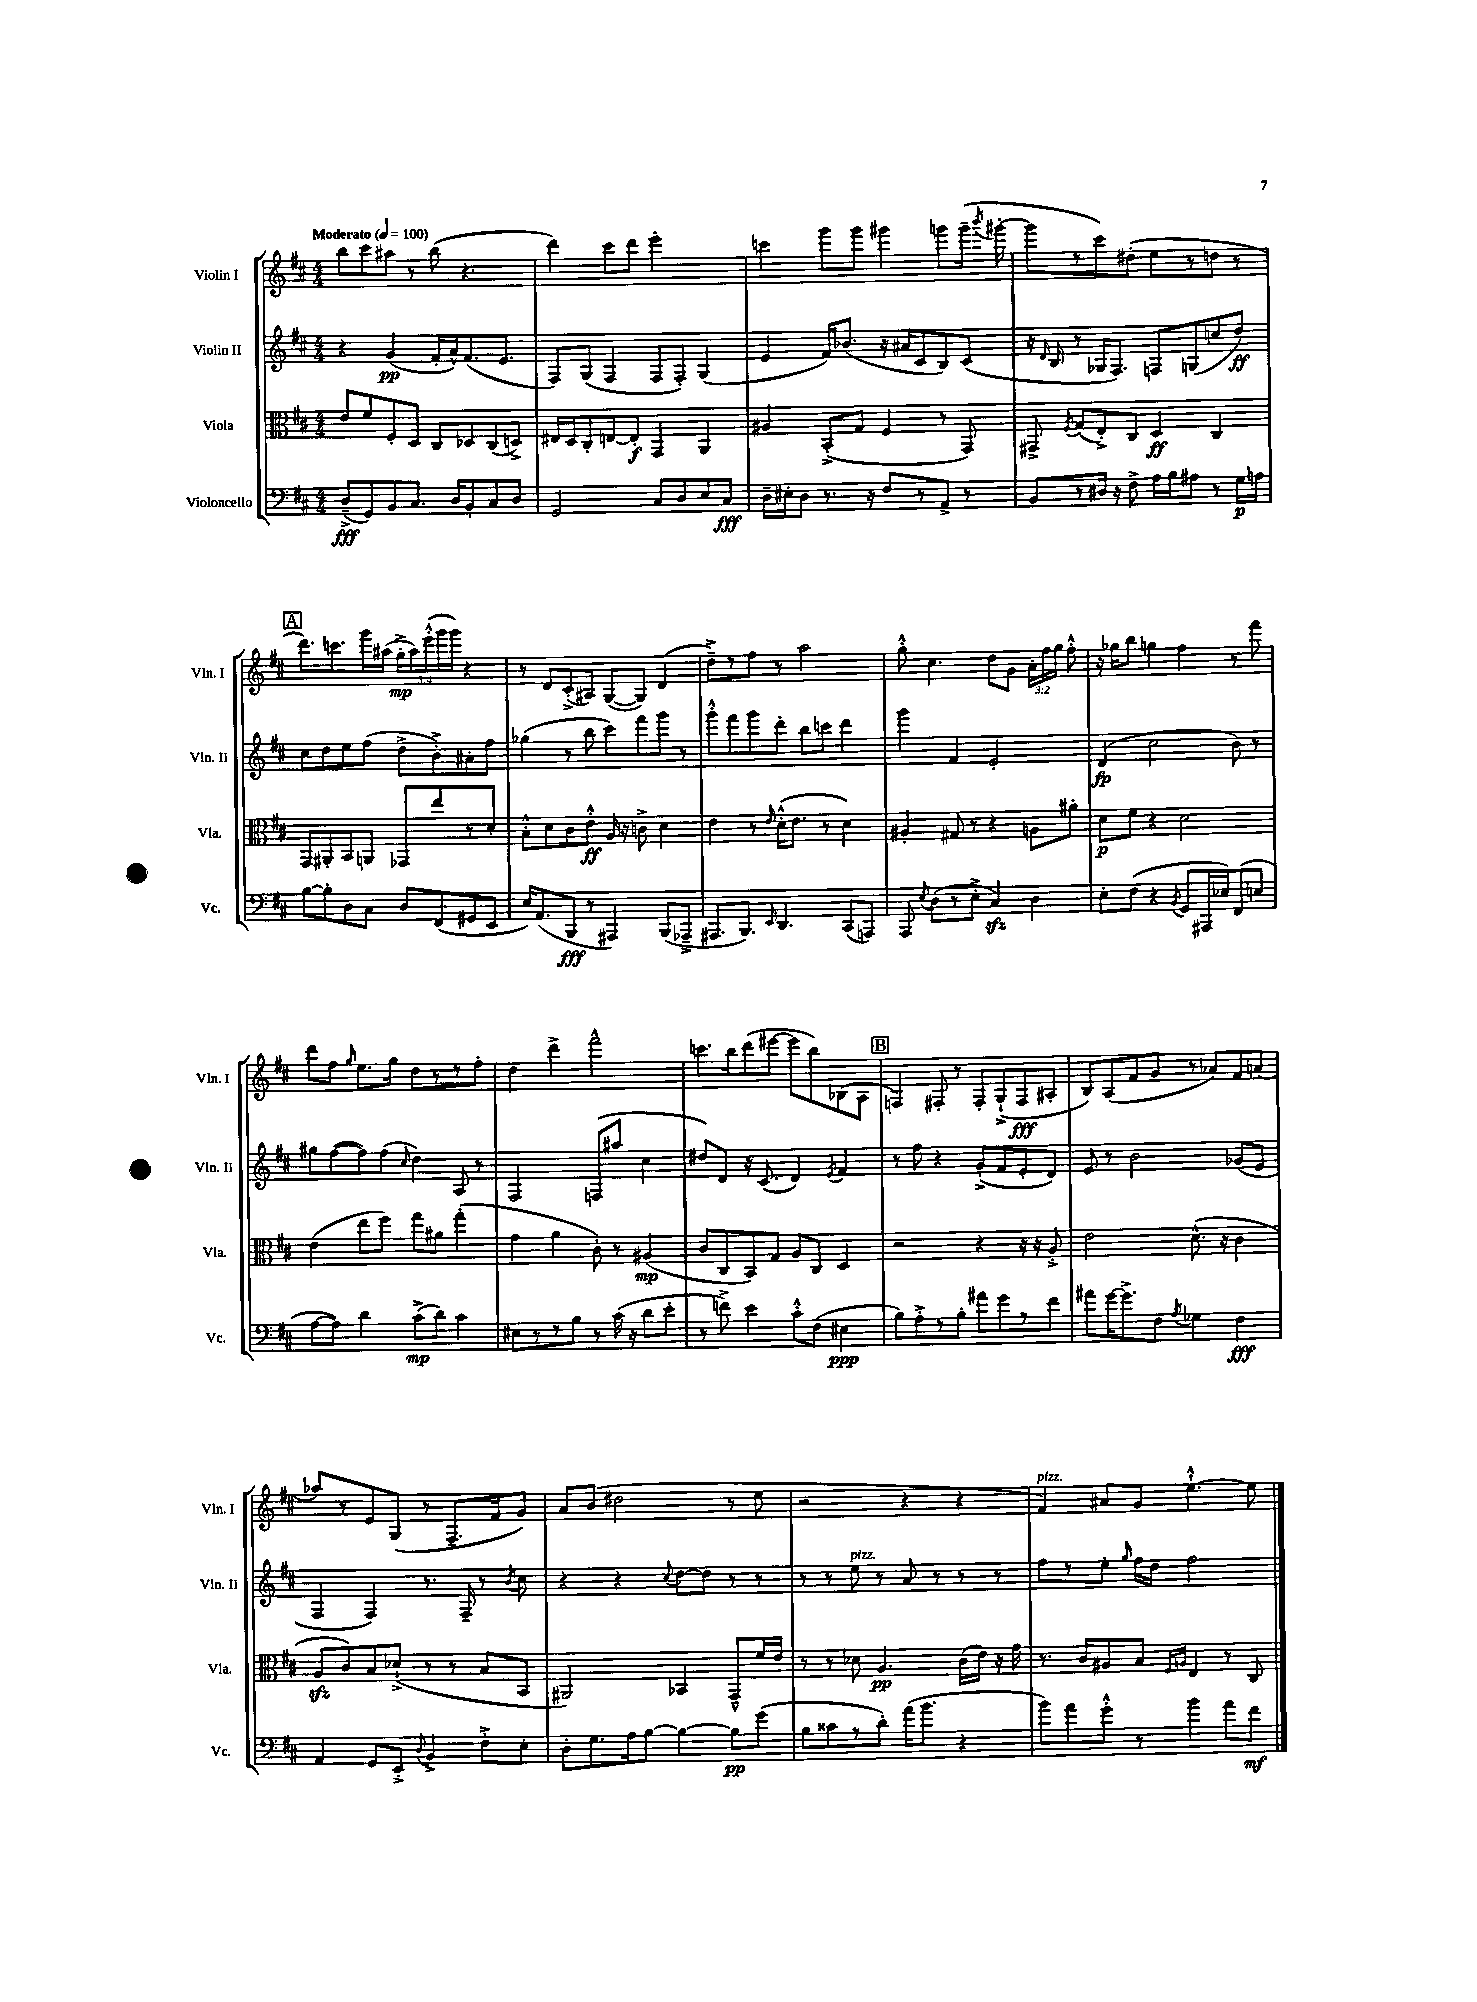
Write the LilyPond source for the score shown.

<<
\new StaffGroup <<
\new Staff = "s0" \with { instrumentName = "Violin I" shortInstrumentName = "Vln. I" } {
    \clef treble \key d \major \numericTimeSignature \time 4/4 \override Staff.TupletNumber.text = #tuplet-number::calc-fraction-text \tempo "Moderato" 4 = 100
    \autoBeamOff b''8[ cis'''8 ais''8] r8 b''8( r4. |
    d'''4) cis'''8[ d'''8] e'''2-. |
    c'''4 g'''8[ g'''8] gis'''4 g'''8[ g'''16]--( \acciaccatura { b'''8 } gis'''16~-. |
    gis'''8[ r8 cis'''8) dis''8]-.( e''8[ r8 d''8] r8 |
    \mark \markup { \box "A" } d'''8.[) c'''8. g'''16 ais''16]( \tuplet 5/4 { g''16[-.->\mp ais''16) e'''16-.-^( g'''16 g'''16]) } r4 |
    r8 d'8[ cis'8-.->( ais8]) g8[~( g8]) d'4( |
    d''8[--->) r8 fis''8] r8 a''2 |
    g''8-.-^ cis''4. d''8[ g'8] \tuplet 3/2 { a'16[-. fis''16 g''16] } fis''8-.-^ |
    r16 ges''16[ b''8] g''4 fis''4 r8 fis'''8 |
    d'''8[ fis''8] \grace { g''16 } e''8.[ g''16] d''8[ r8 r8 fis''8]-. |
    d''4 d'''4-> fis'''2-^ |
    c'''8.[ b''16 d'''8( eis'''8]~ eis'''8[ b''8) bes8( a8] |
    \mark \markup { \box "B" } f4) fis8-. r8 fis8[-. g8-!->( fis8\fff ais8]-. |
    b8[) a8( fis'8 g'8] r8 aes'8[) fis'8 a'8]( |
    aes''8[) r8 e'8 g8]( r8 fis8.[-- fis'16 g'8]) |
    a'8[ b'8]( dis''2 r8 e''8 |
    r2 r4 r4 |
    fis'4^\markup { \italic "pizz." }) ais'8[ g'8] e''4.~-!-^ e''8 \bar "|." |
}
\new Staff = "s1" \with { instrumentName = "Violin II" shortInstrumentName = "Vln. II" } {
    \clef treble \key d \major \numericTimeSignature \time 4/4
    \autoBeamOff r4 g'4\pp( fis'16[-. a'16-^) fis'8.( e'8.] |
    fis8[) g8]( fis4 fis8[ fis8]-.) g4( |
    e'4 fis'16[) bes'8.]( r16 ais'16[ cis'8 b8) cis'8]( |
    r16 \grace { d'16 } b16 r8 ges16[ fis8.]) f8[ g8( c''8 d''8]\ff) |
    \mark \markup { \box "A" } cis''8[ d''8 e''8 fis''8]( d''8[-> b'8-.->) ais'8-. fis''8] |
    ges''4( r8 b''8 cis'''8[) fis'''8 g'''8] r8 |
    g'''8[-.-^ fis'''8 g'''8 d'''8]-. b''8[ c'''8] d'''4 |
    g'''4 fis'4 e'2-. |
    d'4\fp( cis''2 b'8) r8 |
    gis''8[ fis''8~( fis''8) fis''8]( \grace { cis''16 } d''4) a8 r8 |
    fis2 f8[( ais''8] cis''4 |
    dis''8[) d'8] r16 cis'8.( d'4) \acciaccatura { e'8 } fis'4 |
    \mark \markup { \box "B" } r8 fis''8 r4 g'8[-.->( fis'8 e'8-. d'8]) |
    e'8 r8 b'2 ges'8[( e'8] |
    fis4 fis4) r8. fis16-- r8 \acciaccatura { b'8 } cis''8 |
    r4 r4 \appoggiatura { cis''8 } d''8[~ d''8] r8 r8 |
    r8 r8 e''8^\markup { \italic "pizz." } r8 a'8 r8 r8 r8 |
    fis''8[ r8 e''8]-. \grace { g''16 } fis''16[ d''16] fis''2 \bar "|." |
}
\new Staff = "s2" \with { instrumentName = "Viola" shortInstrumentName = "Vla." } {
    \clef alto \key d \major \numericTimeSignature \time 4/4
    \autoBeamOff e'8[ fis'8 fis8-. d8] cis8[ des8 cis8( d8]->) |
    eis16[ d16 cis8-. e8~ e8]-.\f g,4 a,4 |
    ais4 b,8[-.->( g8] fis4 r8 g,8) |
    gis,8-> \acciaccatura { fis8 } g8[( e8-.->) cis8] d4\ff cis4 |
    \mark \markup { \box "A" } g,8[ ais,8-. b,8 a,8] ges,8[ e''8 r8 d'8]-. |
    b8[-.-^ d'8 cis'8 e'8]-.-^\ff a16 r16 c'8-> d'4 |
    e'4 r8 \grace { e'16 } d'16[-.-^( e'8.] r8 d'4) |
    ais4-. gis8 r8 r4 a8[ ais'8]-. |
    d'8[\p fis'8] r4 d'2 |
    e'4( e''8[ fis''8]) g''8[ ais'8] g''4-.( |
    g'4 a'4 cis'8-.) r8 ais4\mp( |
    cis'8[ cis8 b,8) g8] a8[ cis8] d4 |
    \mark \markup { \box "B" } r2 r4 r16 r16 a8-.-> |
    e'2 d'8.-^( r16 cis'4 |
    a8[\sfz cis'8) b8 des'8]-!->( r8 r8 b8[ b,8] |
    ais,2) bes,4 g,8[---^ fis'16 e'16] |
    r8 r8 des'8 a4.\pp cis'16[( e'16]) r16 g'16 |
    r8. cis'16[ ais8 b8] \grace { fis16[ a16] } e4 r8 cis8 \bar "|." |
}
\new Staff = "s3" \with { instrumentName = "Violoncello" shortInstrumentName = "Vc." } {
    \clef bass \key d \major \numericTimeSignature \time 4/4
    \autoBeamOff d8[--->\fff( g,8) b,8 cis8.] d16[ b,8-. cis8 d8] |
    g,2 cis8[ d8 e8 cis8]\fff |
    d16[-- eis16-. d8] r8. r16 fis8[ r8 a,8]-> r8 |
    b,8[ r8 dis16] r16 fis8-> a16[ b16 ais8] r8 g16[\p a16] |
    \mark \markup { \box "A" } b8[~ b8-. d8 cis8] d8[ fis,8( gis,8 e,8] |
    e16[) a,8.( b,,8]\fff r8 ais,,4) b,,8[( aes,,8]---> |
    ais,,8.[ b,,8.]) \grace { e,16 } d,4. cis,8[( a,,8]) |
    a,,8 \acciaccatura { e8 } d8[( r8 e8]-.-> cis4\sfz) d4 |
    e8[-. fis8]( r4 \acciaccatura { b,8 } g,8[ ais,,16 ees16) fis,8( e8] |
    a8[~ a8]) d'4 cis'8[->\mp( d'8]) cis'4 |
    eis8[ r8 r8 b8] r8 cis'16( r16 d'8[ e'8]-. |
    r8 f'8->) e'4 cis'8[-.-^ fis8]( eis4\ppp |
    \mark \markup { \box "B" } b8[) a8-.-> r8 b8]-. ais'8[ g'8 r8 fis'8] |
    ais'8[ g'16~ g'8.-> fis8] \acciaccatura { a8 } ges4 fis4\fff |
    a,4 g,8[ e,8]-.-> \appoggiatura { d8 } b,4-> fis8[-.-> e8]-. |
    d8[-. g8. a16 b8]~ b4~ b8[\pp g'8]( |
    b8[ cisis'8 r8 d'8]-.) a'16[( b'8.] r4 |
    b'8[) a'8 g'8]-.-^ r8 b'4 a'8[ fis'8]\mf \bar "|." |
}
>>
>>
\layout { \context { \Score \remove "Bar_number_engraver" } }
